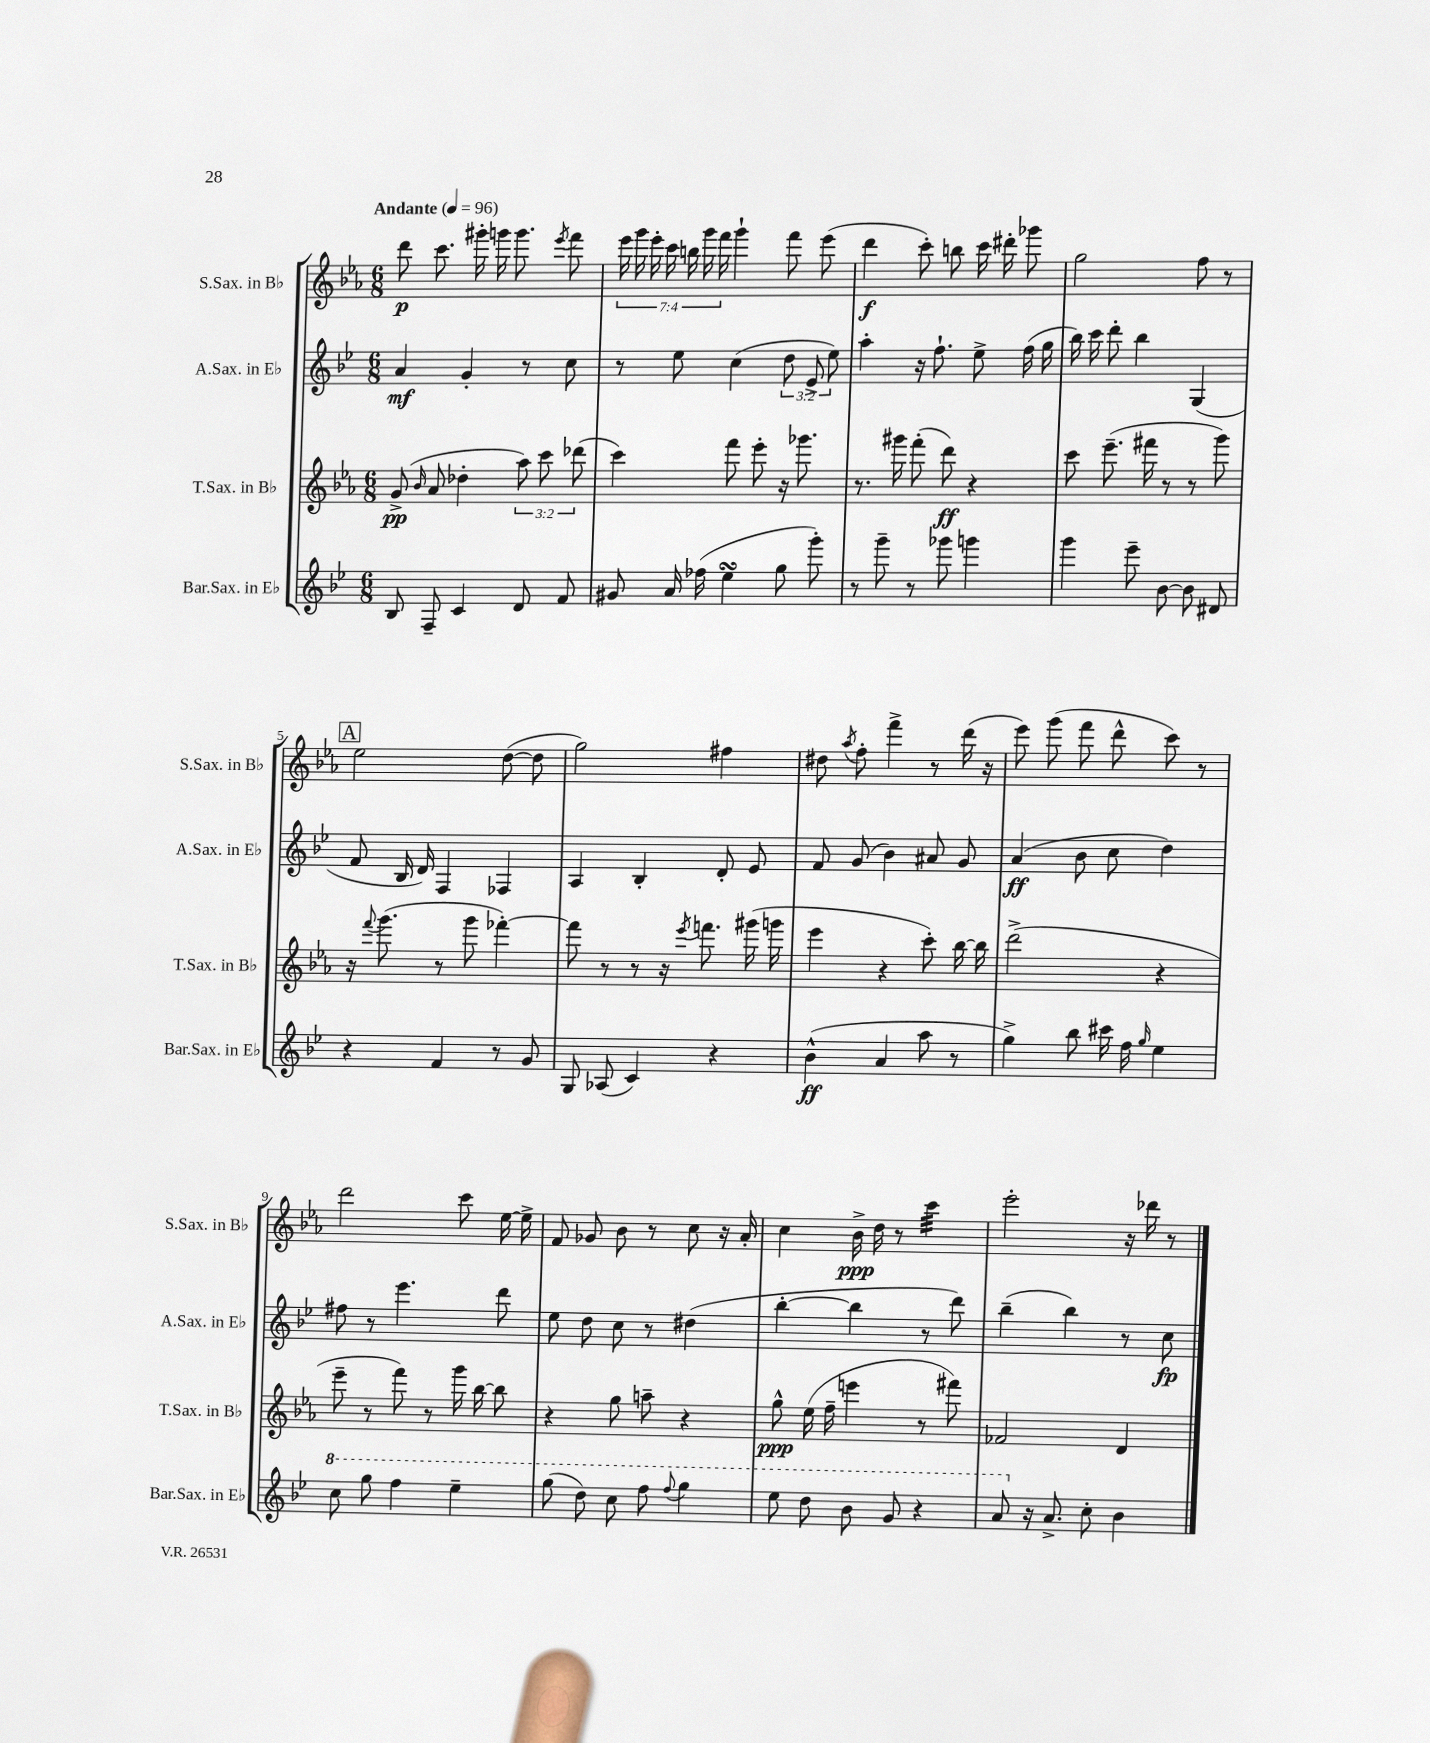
<<
\new StaffGroup <<
\new Staff = "s0" \with { instrumentName = "S.Sax. in Bb" shortInstrumentName = "S.Sax. in Bb" } {
    \clef treble \key ees \major \numericTimeSignature \time 6/8 \override Staff.TupletNumber.text = #tuplet-number::calc-fraction-text \tempo "Andante" 4 = 96
    \autoBeamOff d'''8\p c'''8. gis'''16-. g'''16 g'''8. \acciaccatura { ees'''8 } f'''8 |
    \tuplet 7/4 { ees'''16 g'''16 ees'''16-. c'''16 b''16 g'''16 f'''16 } g'''4-! f'''8 ees'''8( |
    d'''4\f c'''8-.) b''8 c'''16 dis'''16-. ges'''8 |
    g''2 f''8 r8 |
    \mark \markup { \box "A" } ees''2 d''8~( d''8 |
    g''2) fis''4 |
    dis''8 \acciaccatura { aes''8 } f''8-. f'''4-> r8 d'''16( r16 |
    ees'''8) g'''8( f'''8 d'''8-^ c'''8) r8 |
    d'''2 c'''8 ees''16~ ees''16-> |
    f'8 ges'8 bes'8 r8 c''8 r16 aes'16-. |
    c''4 bes'16->\ppp d''16 r8 c'''4:32 |
    ees'''2-. r16 des'''16 r8 \bar "|." |
}
\new Staff = "s1" \with { instrumentName = "A.Sax. in Eb" shortInstrumentName = "A.Sax. in Eb" } {
    \clef treble \key bes \major \numericTimeSignature \time 6/8 \override Staff.TupletNumber.text = #tuplet-number::calc-fraction-text
    \autoBeamOff a'4\mf g'4-. r8 c''8 |
    r8 ees''8 c''4( \tuplet 3/2 { d''8 ees'8-> ees''8) } |
    a''4-. r16 f''8.-! ees''8-> f''16( g''16 |
    bes''16) c'''16 d'''8-. bes''4 g4( |
    \mark \markup { \box "A" } f'8 bes16 d'16) f4 fes4 |
    a4 bes4-. d'8-. ees'8 |
    f'8 g'8( bes'4) ais'8 g'8 |
    a'4\ff( bes'8 c''8 d''4) |
    fis''8 r8 ees'''4. d'''8 |
    ees''8 d''8 c''8 r8 dis''4( |
    bes''4~-. bes''4 r8 d'''8) |
    bes''4--( bes''4) r8 c''8\fp \bar "|." |
}
\new Staff = "s2" \with { instrumentName = "T.Sax. in Bb" shortInstrumentName = "T.Sax. in Bb" } {
    \clef treble \key ees \major \numericTimeSignature \time 6/8 \override Staff.TupletNumber.text = #tuplet-number::calc-fraction-text
    \autoBeamOff g'8->\pp( \grace { bes'16 } aes'8 des''4-. \tuplet 3/2 { aes''8) c'''8 des'''8( } |
    c'''4) f'''8 ees'''8-. r16 ges'''8. |
    r8. gis'''16 f'''8-.( d'''8\ff) r4 |
    c'''8 ees'''8.--( fis'''16 r8 r8 g'''8) |
    \mark \markup { \box "A" } r16 \appoggiatura { f'''8 } g'''8.( r8 g'''8 fes'''4~-.) |
    fes'''8 r8 r8 r16 \acciaccatura { ees'''8 } f'''8. gis'''16( g'''16 |
    ees'''4 r4 c'''8-.) bes''16~ bes''16 |
    d'''2->( r4 |
    ees'''8-- r8 f'''8) r8 g'''16 bes''16~ bes''8 |
    r4 g''8 a''8-- r4 |
    g''8-^\ppp ees''16( f''16-- e'''4 r8 fis'''8) |
    fes'2 d'4 \bar "|." |
}
\new Staff = "s3" \with { instrumentName = "Bar.Sax. in Eb" shortInstrumentName = "Bar.Sax. in Eb" } {
    \clef treble \key bes \major \numericTimeSignature \time 6/8
    \autoBeamOff bes8 f8-- c'4 d'8 f'8 |
    gis'8 a'16 fes''16( ees''4\turn g''8 g'''8-.) |
    r8 g'''8-- r8 ges'''8 g'''4 |
    g'''4 ees'''8-- bes'8~ bes'8 dis'8 |
    \mark \markup { \box "A" } r4 f'4 r8 g'8 |
    g8 aes8( c'4) r4 |
    bes'4-^\ff( a'4 a''8 r8 |
    g''4->) bes''8 cis'''16 f''16 \grace { g''16 } ees''4 |
    \ottava #1 c'''8 g'''8 f'''4 ees'''4-- |
    g'''8( d'''8) c'''8 f'''8 \appoggiatura { f'''8 } g'''4 |
    ees'''8 d'''8 bes''8 g''8 r4 |
    a''8 \ottava #0 r16 a'8.-> c''8-. bes'4 \bar "|." |
}
>>
>>
